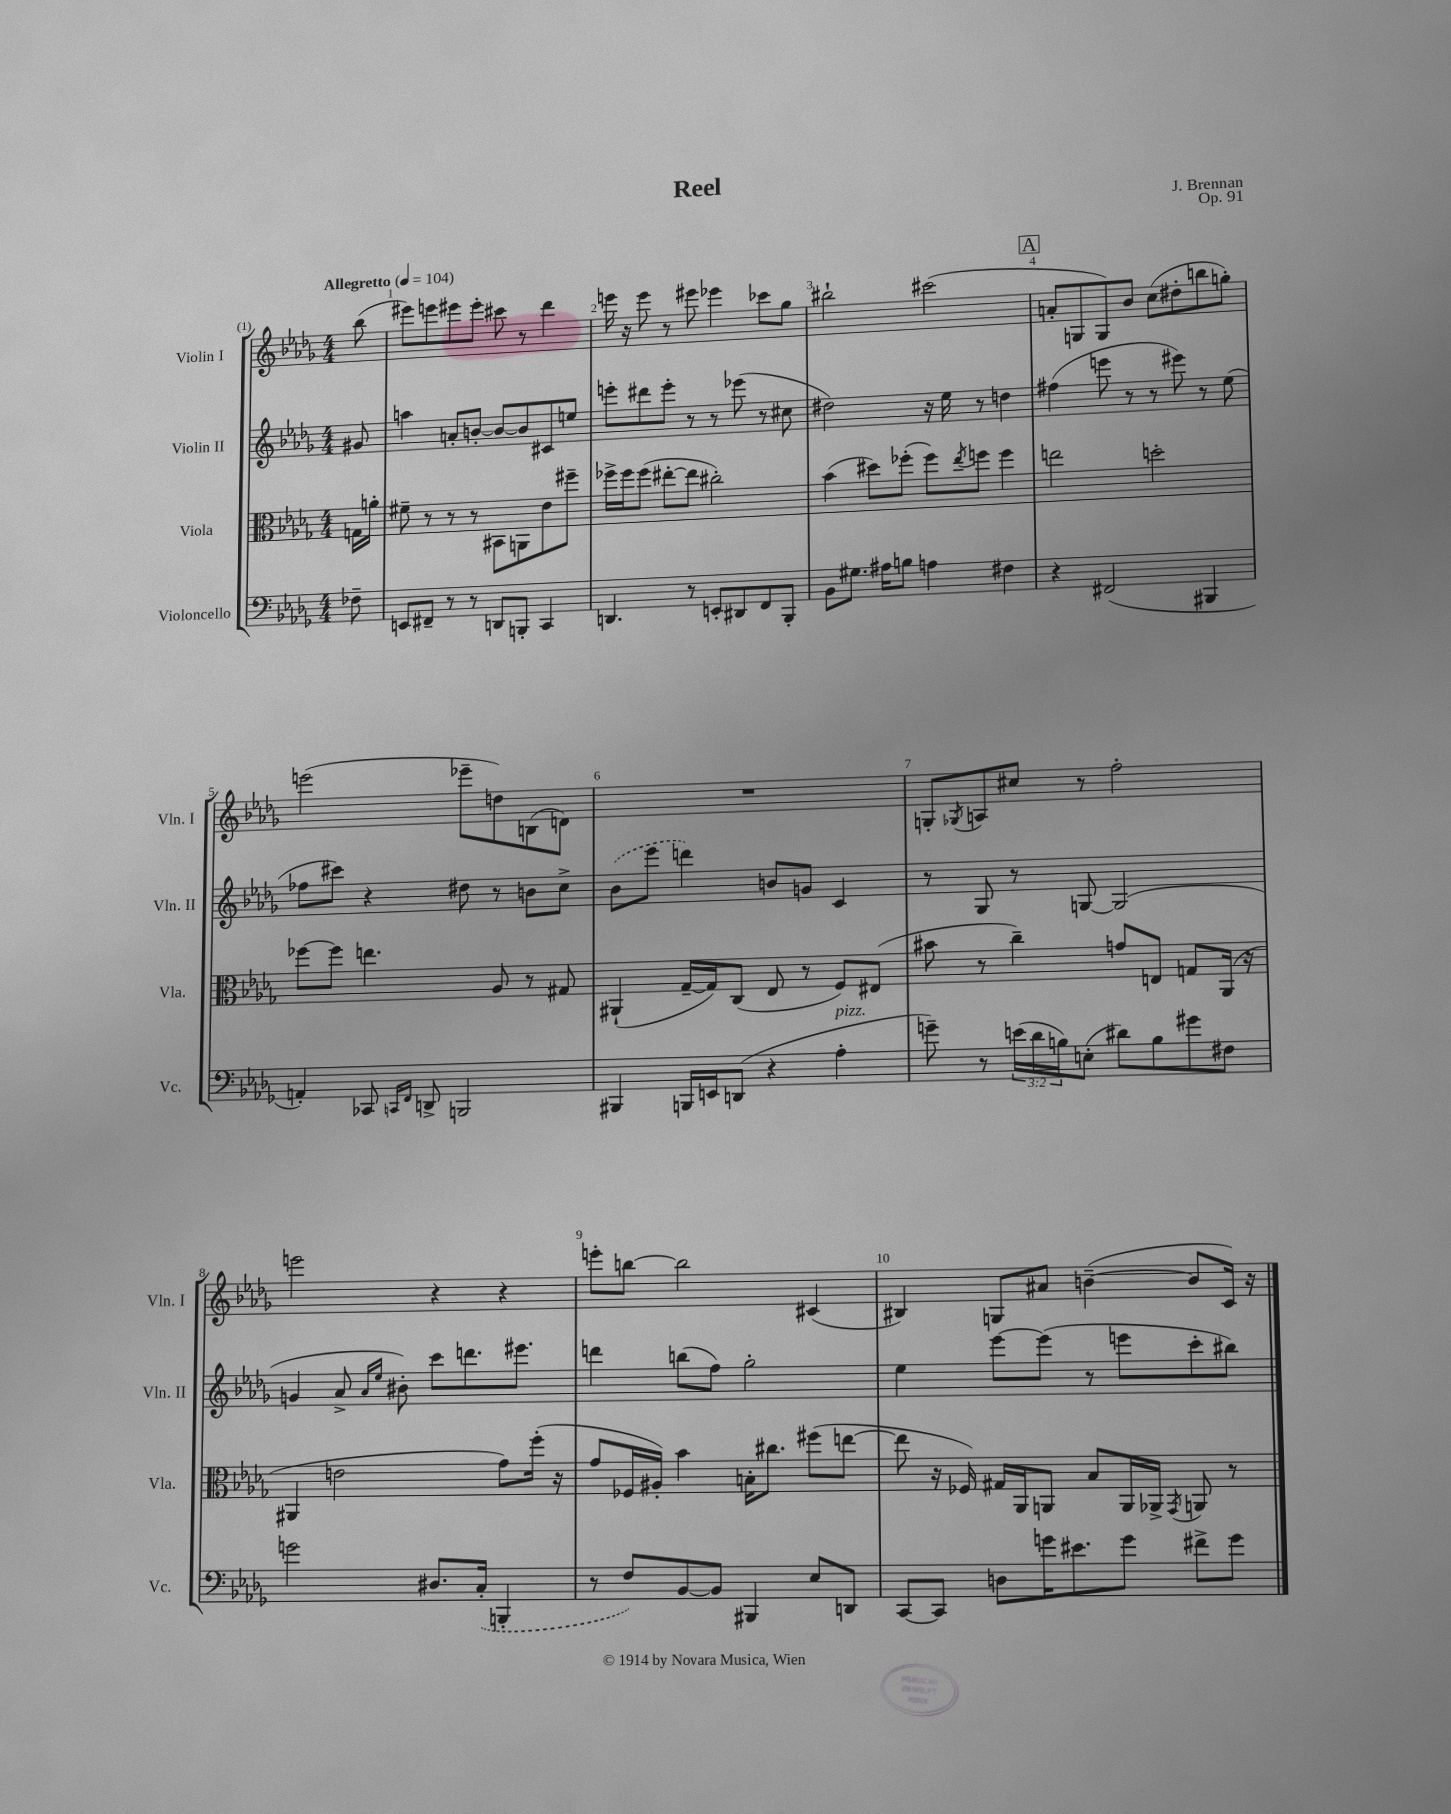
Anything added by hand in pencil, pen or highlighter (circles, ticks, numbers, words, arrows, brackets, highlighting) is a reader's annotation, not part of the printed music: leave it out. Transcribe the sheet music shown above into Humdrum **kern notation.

**kern	**kern	**kern	**kern
*part4	*part3	*part2	*part1
*staff4	*staff3	*staff2	*staff1
*I"Violoncello	*I"Viola	*I"Violin II	*I"Violin I
*I'Vc.	*I'Vla.	*I'Vln. II	*I'Vln. I
*clefF4	*clefC3	*clefG2	*clefG2
*k[b-e-a-d-g-]	*k[b-e-a-d-g-]	*k[b-e-a-d-g-]	*k[b-e-a-d-g-]
*M4/4	*M4/4	*M4/4	*M4/4
*MM104	*MM104	*MM104	*MM104
=	=	=	=
!	!	!	!LO:TX:a:B:t=Allegretto
8F-X~\	16Gn\LL	8g#X/	(8bb-\
.	16an'\JJ	.	.
=1	=1	=1	=1
8EEn/L	8f#X~\	4aan\	8eee#X\L)
8FF#X~/J	8r	.	8eeen\
8r	8r	8an'/L	8eee#X\
8r	8r	[8bn'/J	8eee#'\J
8DDn/L	8BB#X\L	8b/L_	8ccc#X\
8BBBn'/J	8AAn\	8b/]	8r
4CC/	8e-\	8c#X/	4ddd-\
.	8ff#X~\J	8een/J	.
=2	=2	=2	=2
4.DDn/	16ff-X^\LL	8eeen'\L	16eeen\
.	16ff-\J	.	16r
.	(8ff-\J	8ddd#X\	8eee\
.	[8ee#X'\L	8eee'\J	8r
8r	8ee#\J]	8r	8eee#X\
8EEn'/L	2cc#X'\)	8r	4eee-X\
8DD#X/	.	(8eee-X\	.
8FF/	.	8r	8ccc-X\L
8BBB-'/J	.	8cc#X\	8gg-\J
=3	=3	=3	=3
8BB-\L	(4b-\	2dd#X\)	2bb#X`\
8.G#X\J	.	.	.
.	8dd#X\L)	.	.
16A#X\KL	.	.	.
8Bn\J	(8ff-X'\J	.	.
4An\	8ff-\L)	16r	(2ccc#X\
.	.	16ee-\	.
.	8qee-/	.	.
.	8ffn\J	8r	.
4F#X\	4ff\	4ddn\	.
!!LO:REH:place=s1:t=A
=4	=4	=4	=4
4r	2een\	(4ff#X\	8an'/L
.	.	.	8Gn/
(2FF#X/	.	8eeen\	8G/)
.	.	8r	8b-/J
.	2ddn'\	8r	(8cc\L
.	.	8eee#X\)	8dd#X'\
4BBB#X/	.	8r	8bbn\
.	.	(8ee-\	8ggn'\J)
!!LO:LB:g=z
=5	=5	=5	=5
4AAn'/)	[8ff-X\L	8ff-X\L	(2eeen\
.	8ff-\J]	8ccc#X\J)	.
8CC-X/	4.een\	4r	.
16qqCCn/LL	.	.	.
16qqFF/JJ	.	.	.
8DDn^/	.	.	.
2BBBn/	.	8dd#X\	8eee-X~\L
.	8A-/	8r	8ddn\)
.	8r	8bn\L	(8Bn\
.	8G#X/	8cc^\J	8dn\J)
=6	=6	=6	=6
4BBB#X/	(4AA#X`/	(8b-\L	1r
.	.	8eee-\J	.
16BBBn/LL	[16G-~/LL	4dddn\)	.
16EEn/J	16G-/J])	.	.
(8DDn/J	(8C/J	.	.
4r	8E-/	8bn/L	.
.	8r	8gn/J	.
!LO:TX:a:i:t=pizz.	!	!	!
4A-'\	8F/L)	4c/	.
.	(8E#X/J	.	.
=7	=7	=7	=7
8gn~\)	8b#X\	8r	8Gn'/L
.	.	.	8qG-X/
8r	8r	8G-/	8An/
(24en\LL	4cc~\)	8r	8cc#X/J
24d-\	.	.	.
24Bn\J)	.	.	.
(8En'\J	.	[8Gn/	8r
8d#X\L)	8gn/L	(2G/]	2ff'\
8B\	8En/J	.	.
8g#X\	8Gn/L	.	.
8F#X\J	(16AA-/Jk	.	.
.	16r	.	.
!!LO:LB:g=z
=8	=8	=8	=8
2gn\	4AA#X/	4gn/	2eeen\
.	2en\	8a-^/	.
.	.	16qqa-/LL	.
.	.	16qqee-/JJ	.
.	.	8b#X'\)	.
8.D#X/L	.	8ccc\L	4r
.	.	8.dddn\	.
(16C'/Jk	.	.	.
4BBBn'/	8g-\L)	.	4r
.	.	8.eee#X\J	.
.	(16ff'\Jk	.	.
.	16r	.	.
=9	=9	=9	=9
8r	8g-/L	4dddn\	8eeen'\L
8F/L)	16F-X/L	.	[8bbn\J
.	16A#X'/JJ)	.	.
[8BB-/	4b-\	(8bbn\L	2bb\]
8BB-/J]	.	8ff\J)	.
4BBB#X/	16Bn'\KL	2gg-'\	.
.	8.cc#X\J	.	.
8E-/L	(8ff#X\L	.	(4c#X/
8DDn/J	[8een\J	.	.
=10	=10	=10	=10
[8CC/L	8ee\]	4ee-\	4B#X/)
8CC/J]	16r	.	.
.	16F-X/)	.	.
8Dn\L	16G#X/LL	[8eee-\L	8Gn/L
.	16AA-/J	.	.
16gn\K	8AAn/J	(8eee-\J]	8a#X/J
8.e#X\	.	.	.
.	8B-/L	8r	([4bn~\
8g\J	16AA/L	8eeen\L	.
.	16AA-X^/JJ	.	.
.	8qGG-/	.	.
8f#X^\L	8AAn/	8ccc'\	8b/L]
8g\J	8r	8bb#X\J)	16c/Jk)
.	.	.	16r
==	==	==	==
*-	*-	*-	*-
